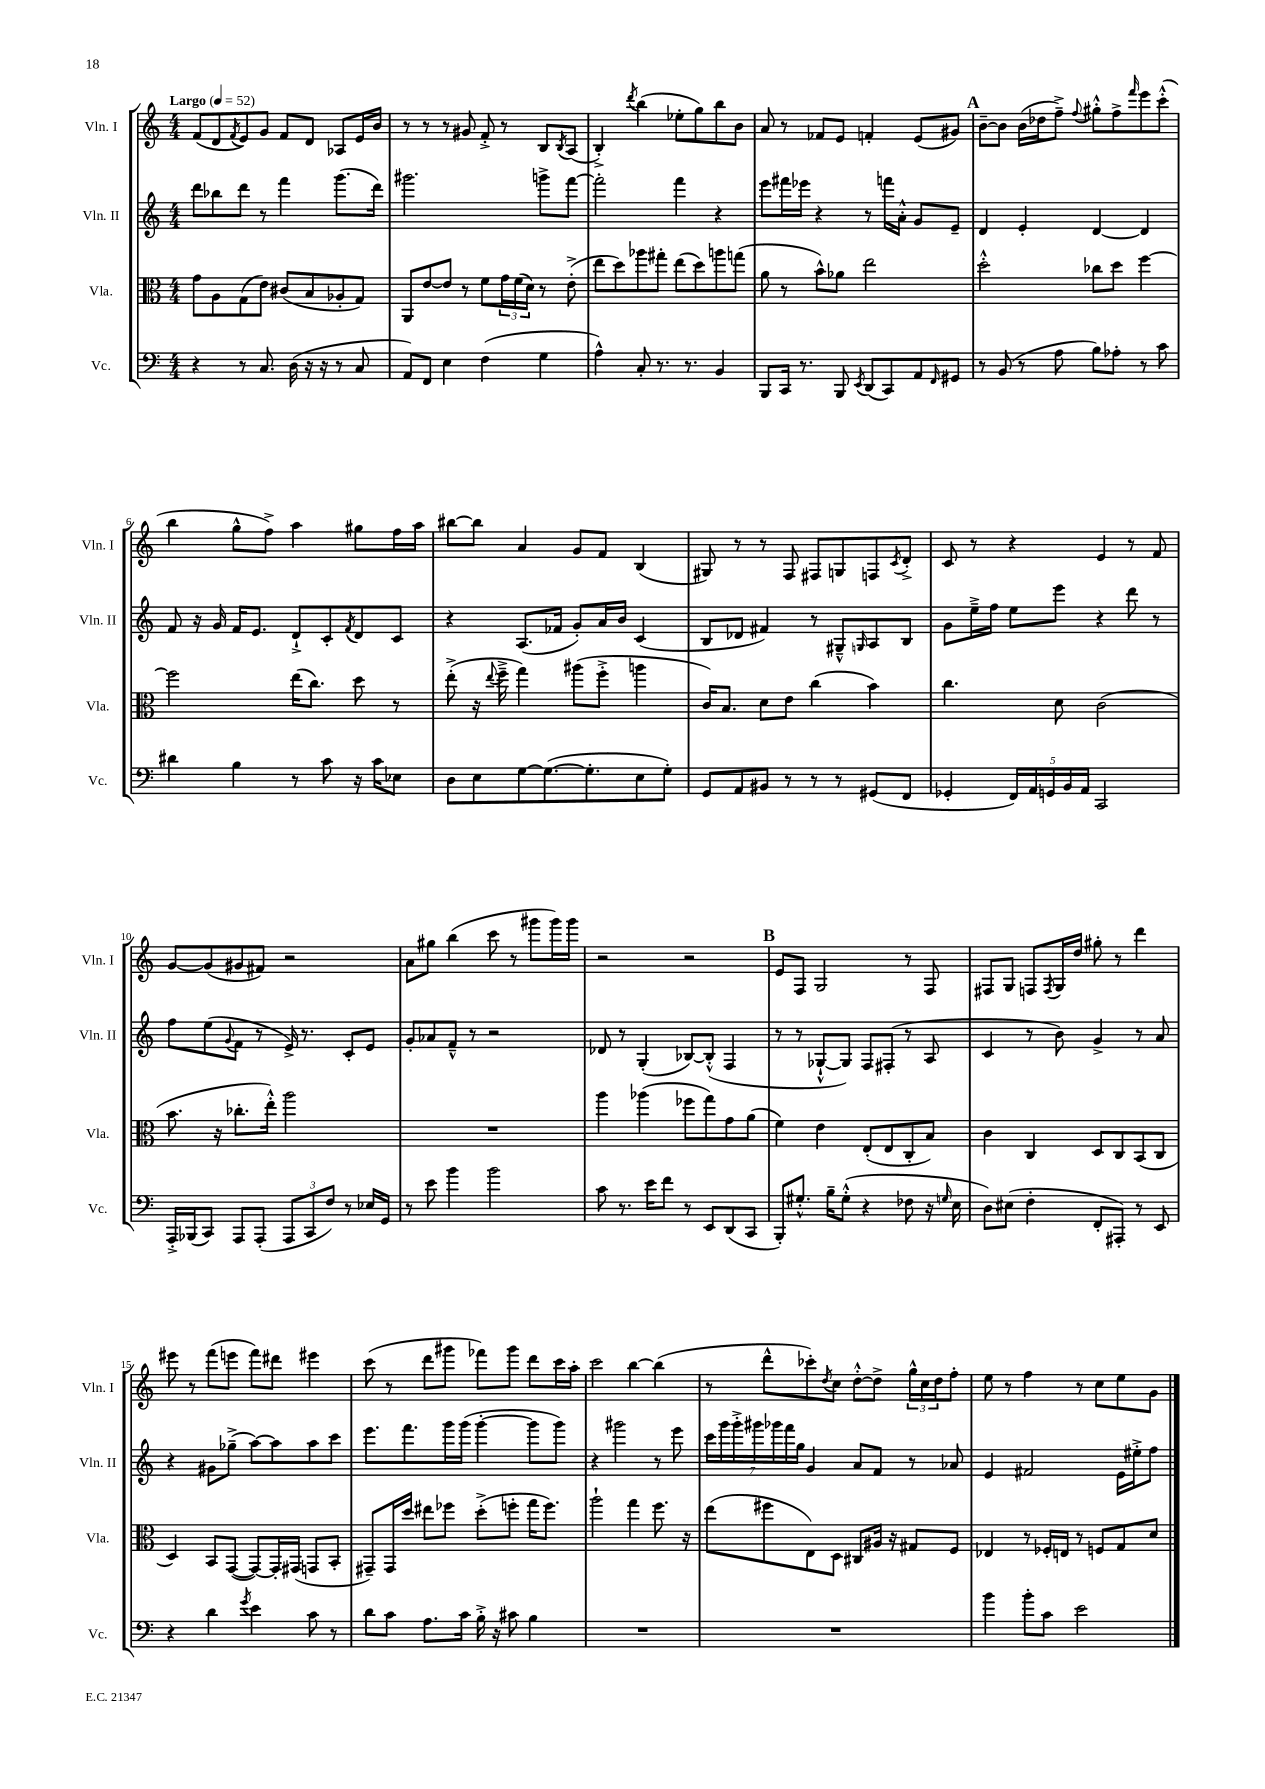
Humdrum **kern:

**kern	**kern	**kern	**kern
*part4	*part3	*part2	*part1
*staff4	*staff3	*staff2	*staff1
*I"Vc.	*I"Vla.	*I"Vln. II	*I"Vln. I
*I'Vc.	*I'Vla.	*I'Vln. II	*I'Vln. I
*clefF4	*clefC3	*clefG2	*clefG2
*k[]	*k[]	*k[]	*k[]
*M4/4	*M4/4	*M4/4	*M4/4
*MM52	*MM52	*MM52	*MM52
=1	=1	=1	=1
!	!	!	!LO:TX:a:B:t=Largo
4r	8g\L	8ddd\L	(8f/L
.	8A\	8bb-X\	8d/
.	.	.	8qf/
8r	(8G\	8ddd\J	8e/)
8.C/	8e\J)	8r	8g/J
.	(8c#X/L	4fff\	8f/L
(16D\	.	.	.
16r	8B/	.	8d/J
16r	.	.	.
8r	8A-X'/	(8.ggg\L	8A-X/L
8C/	8G/J)	.	16e/L
.	.	16ddd\Jk)	16b/JJ
=2	=2	=2	=2
8AA/L)	8AA/L	2.ggg#X\	8r
8FF/J	[8e/	.	8r
4E\	8e/J]	.	8r
.	8r	.	8g#X/
(4F\	8f\L	.	8f'^/
.	24g\L	.	8r
.	(24f\	.	.
.	24d\JJ)	.	.
4G\	8r	8gggn^\L	8B/L
.	.	.	8qB/
.	(8e'^\	[8fff\J	(8A/J
=3	=3	=3	=3
4A^^\)	8ee\L	2fff'\]	4B'^/)
.	8dd\)	.	.
.	.	.	8qddd/
8C'/	8aa-X\	.	(4bb\
8.r	8gg#X'\J	.	.
.	(8ee\L	4fff\	8ee-X'\L
8.r	.	.	.
.	8dd\)	.	8gg\)
4BB/	8aan\	4r	8bb\
.	(8ggn\J	.	8b\J
=4	=4	=4	=4
8BBB/L	8a\	8eee\L	8a/
16CC/Jk	8r	16fff#X\L	8r
8.r	.	16eee-X\JJ	.
.	8b^^\L)	4r	8f-X/L
8BBB/	8a-X\J	.	8e/J
8qEE/	.	.	.
(8DD/L	2ee\	8r	4fn'/
8CC/)	.	16fffn\LL	.
.	.	16a'^^\JJ	.
8AA/	.	8g/L	(8e/L
16qqFF/	.	.	.
8GG#X/J	.	8e~/J	8g#X/J)
!!LO:REH:place=s1:t=A
=5	=5	=5	=5
8r	2dd'^^\	4d/	[8b~\L
(8BB/	.	.	8b\J]
8r	.	4e'/	(16b\LL
.	.	.	16dd-X\J
8A\	.	.	8ff~^\J)
.	.	.	8qqff/
8B\L)	8cc-X\L	[4d/	8gg#X'^^\L
8A-X'\J	8dd\J	.	8ff^\
.	.	.	16qqfff/
8r	[4ff\	4d/]	8eee\
8c\	.	.	(8ccc'^^\J
!!LO:LB:g=z
=6	=6	=6	=6
4d#X\	2ff\]	8f/	4bb\
.	.	16r	.
.	.	16g/	.
4B\	.	16f/KL	8gg^^\L
.	.	8.e/J	.
.	.	.	8ff^\J)
8r	(16ee\KL	8d`^/L	4aa\
.	8.cc\J)	.	.
8c\	.	8c'/	.
.	.	8qf/	.
16r	8dd\	8d/	8gg#X\L
16c\KL	.	.	.
8E-X\J	8r	8c/J	16ff\L
.	.	.	16aa\JJ
=7	=7	=7	=7
8D\L	(8ee'^\	4r	[8bb#X\L
8E\	16r	.	8bb#\J]
.	8qqee/	.	.
.	16ff~^\	.	.
[8G\	4gg\)	(8.A/L	4a/
(8.G\_	.	.	.
.	.	16f-X/Jk	.
.	(8aa#X\L	8g'/L)	8g/L
8.G'\]	.	.	.
.	8ff'^\J	16a/L	8f/J
.	.	16b/JJ	.
8E\	4aan\	(4c/	(4B/
8G'\J)	.	.	.
=8	=8	=8	=8
8GG/L	16c/KL)	8B/L	8G#X/)
.	8.B/J	.	.
8AA/	.	8d-X/J	8r
8BB#X/J	8d\L	4f#X/)	8r
8r	8e\J	.	8F/
8r	(4cc\	8r	8F#X/L
8r	.	8G#X~^^/L	8Gn/
.	.	16qqGn/	.
(8GG#X/L	4b\)	8A/	8Fn/
.	.	.	8qc/
8FF/J	.	8B/J	8d'^/J
=9	=9	=9	=9
4GG-X'/	4.cc\	8g\L	8c/
.	.	16ee~^\L	8r
.	.	16ff\JJ	.
20FF/LL)	.	8ee\L	4r
20AA/	.	.	.
20GGn/	.	.	.
.	8d\	8eee\J	.
20BB/	.	.	.
20AA/JJ	.	.	.
2CC/	(2c\	4r	4e/
.	.	8ddd\	8r
.	.	8r	8f/
!!LO:LB:g=z
=10	=10	=10	=10
16AAA'^/LL	8.b\	8ff\L	[8g/L
(16BBB-X/J	.	.	.
8CC/J)	.	(8ee\	(8g/]
.	16r	.	.
.	.	8qqg/	.
8AAA/L	8.cc-X'\L	8f\J	8g#X/
(8AAA'/J	.	8r	8f#X/J)
.	16ee'^^\Jk)	.	.
12AAA/L	2aa\	16e^/)	2r
.	.	8.r	.
12CC/	.	.	.
12F/J)	.	.	.
8r	.	8c'/L	.
16E-X/LL	.	8e/J	.
16GG/JJ	.	.	.
=11	=11	=11	=11
8r	1r	8g'/L	8a\L
8e\	.	8a-X/	8gg#X\J
4b\	.	8f~^^/J	(4bb\
.	.	8r	.
2b\	.	2r	8ccc\
.	.	.	8r
.	.	.	8ggg#X\L
.	.	.	16ggg#\L)
.	.	.	16ggg#\JJ
=12	=12	=12	=12
8c\	4aa\	8d-X/	2r
8.r	.	8r	.
.	(4aa-X\	(4G'/	.
16e\KL	.	.	.
8f\J	.	.	.
8r	8ff-X\L	[8B-X/L)	2r
8EE/L	8gg\)	(8B-'^^/J]	.
(8DD/	8g\	4F/	.
8CC/J	(8a\J	.	.
!!LO:REH:place=s1:t=B
=13	=13	=13	=13
8BBB'/L)	4f\)	8r	8e/L
8.G#X'^^/J	.	8r	8F/J
.	4e\	[8G-X`^^/L	2G/
16B~\KL	.	.	.
(8G#'^^\J	.	8G-/J])	.
4r	(8E'/L	8F/L	.
.	8E/	(8F#X'/J	.
8F-X\	8C'/	8r	8r
16r	8B/J)	8A/	8F/
16qqGn/	.	.	.
16E\	.	.	.
=14	=14	=14	=14
8D\L)	4c\	4c/	8F#X/L
(8E#X\J	.	.	8G/J
4F'\	4C/	8r	8Fn/L
.	.	.	8qF/
.	.	8b\)	16G/L
.	.	.	16dd/JJ
8FF'/L	8D/L	4g^/	8gg#X'\
8AAA#X'/J)	8C/	.	8r
8r	(8BB/	8r	4ddd\
8EE/	8C/J	8a/	.
!!LO:LB:g=z
=15	=15	=15	=15
4r	4D/)	4r	8eee#X\
.	.	.	8r
4d\	8BB/L	8g#X\L	(8fff\L
.	([8GG/J	(8gg-X~^\J	8eeen\J
8qg/	.	.	.
4e\	8GG/L_)	[8aa\L)	8fff\L)
.	16GG'/L]	8aa\]	8ddd#X\J
.	(16GG#X/JJ	.	.
8c\	8GGn/L	8aa\	4eee#X\
8r	8BB'/J	8ccc\J	.
=16	=16	=16	=16
8d\L	8GG#X~/L)	8.eee\L	(8ccc\
8c\J	16GG#/L	.	8r
.	16dd/JJ	8.fff\	.
8.A\L	8ee#X\L	.	8ddd\L
.	8ff-X\J	16ggg\L	8ggg#X\J
16c\Jk	.	(16ggg\JJ	.
16B'^\	(8dd'^\L	[4ggg'\	8fff-X\L)
16r	.	.	.
8c#X\	8ffn'\J	.	8ggg#\J
4B\	16gg\KL	8ggg\L]	8ddd\L
.	8.ff\J)	.	.
.	.	8ggg\J)	16ccc\L
.	.	.	16aa'\JJ
=17	=17	=17	=17
1r	2aa`\	4r	2ccc\
.	.	2ggg#X\	.
.	4gg\	.	[4bb\
.	8.ff\	8r	(4bb\]
.	.	8eee\	.
.	16r	.	.
=18	=18	=18	=18
1r	(8ee\L	28ccc\LL	8r
.	.	28ggg\	.
.	.	28ggg'^\	.
.	.	28ggg#X\	.
.	8ff#X\	.	8ddd^^\L
.	.	28ggg-X\	.
.	.	28fff\	.
.	.	28gg\JJ	.
.	8E\)	4g/	8ccc-X'\)
.	.	.	8qdd/
.	8D\J	.	8cc\J
.	8C#X/L	8a/L	[8dd'^^\L
.	16A#X/Jk	8f/J	8dd^\J]
.	16r	.	.
.	8G#X/L	8r	24gg^^\LL
.	.	.	24cc\
.	.	.	24dd\J
.	8F/J	8a-X/	8ff'\J
=19	=19	=19	=19
4b\	4E-X/	4e/	8ee\
.	.	.	8r
8b'\L	8r	2f#X/	4ff\
8c\J	16F-X'/LL	.	.
.	16En/JJ	.	.
2e\	8r	.	8r
.	8Fn/L	.	8cc\L
.	8G/	16e\LL	8ee\
.	.	16ee#X'^\J	.
.	8d/J	8ff\J	8g\J
==	==	==	==
*-	*-	*-	*-
